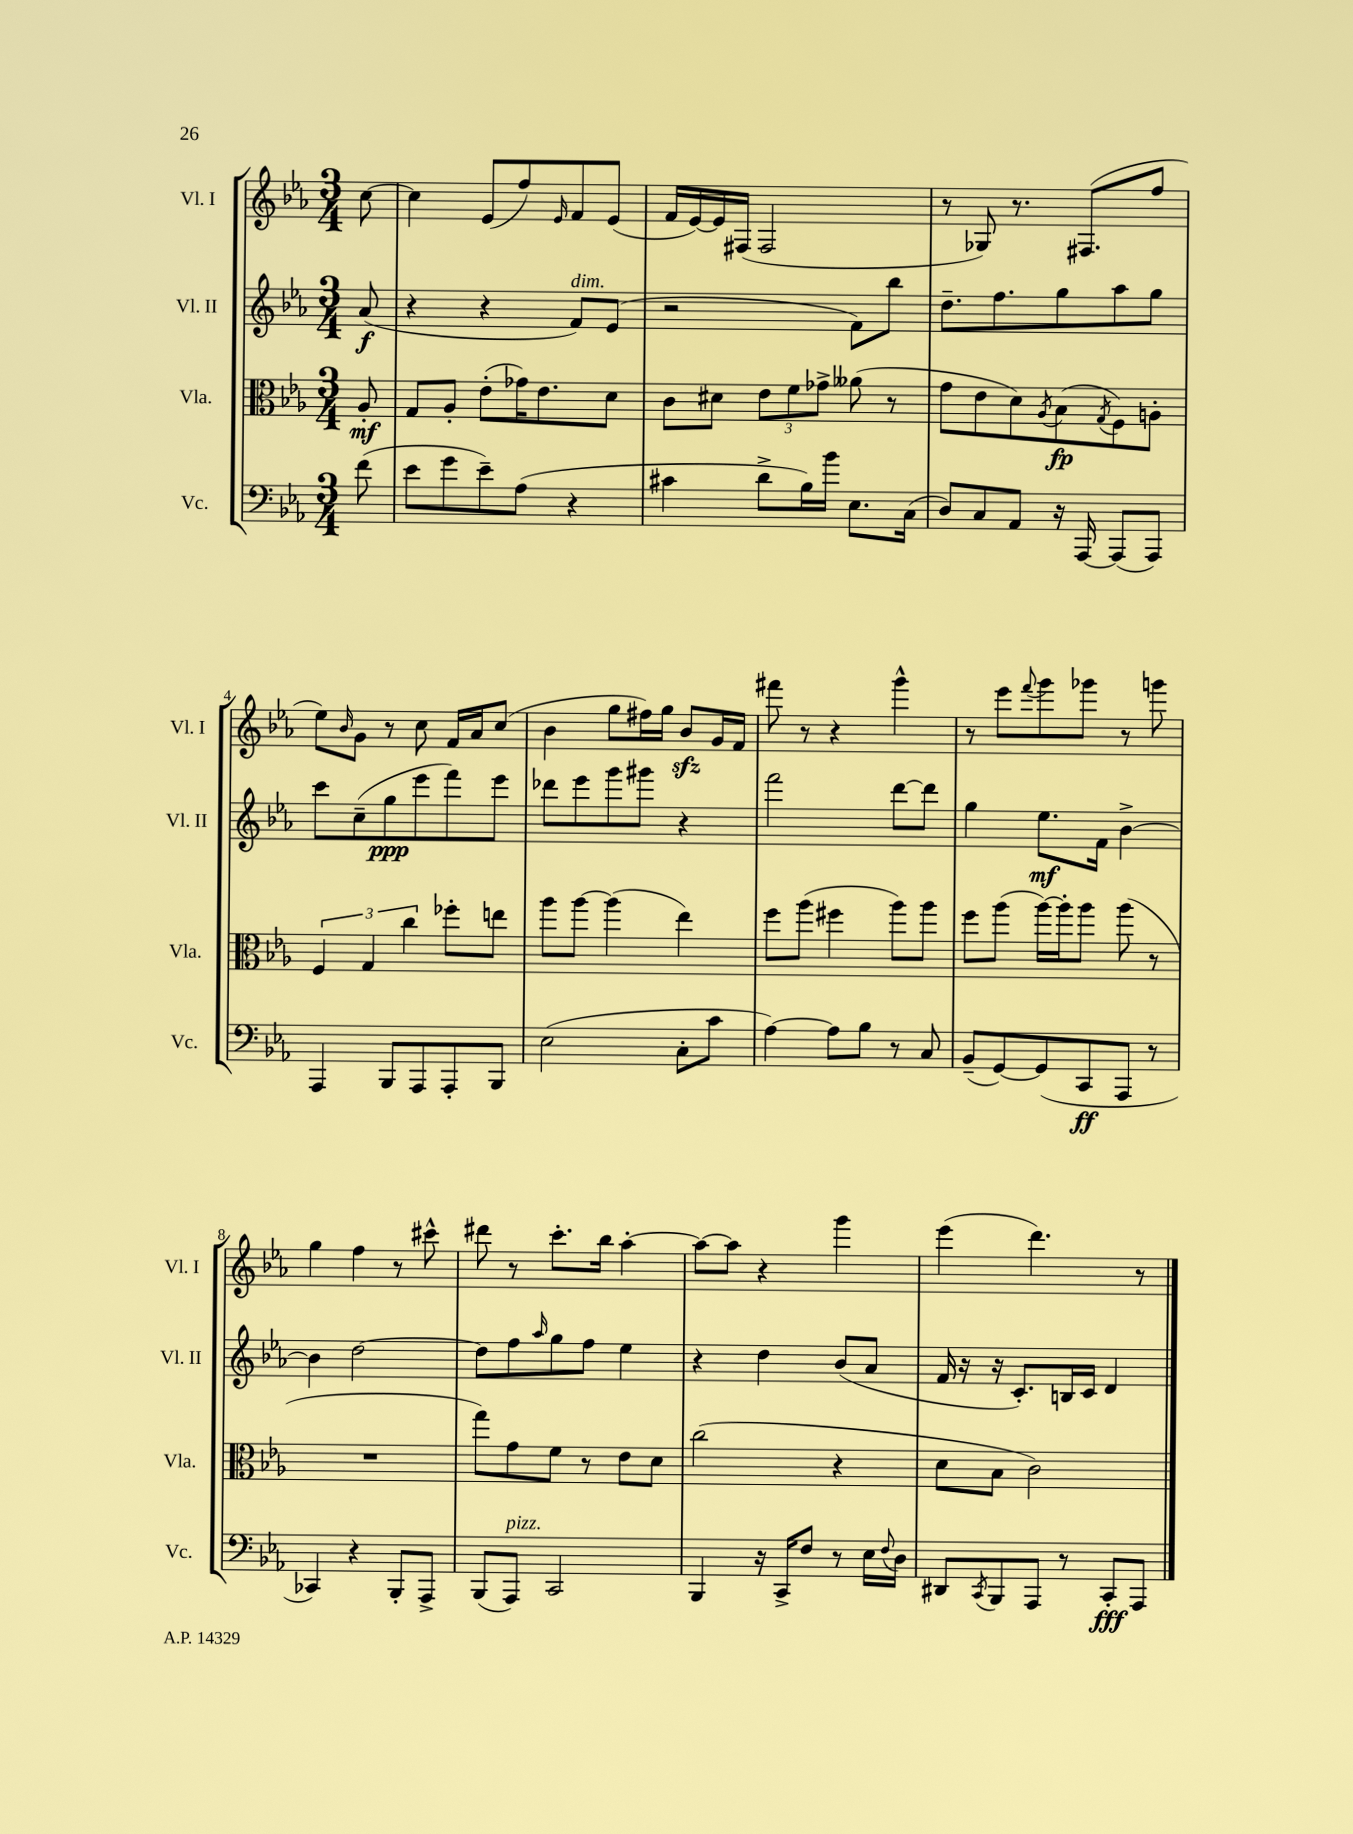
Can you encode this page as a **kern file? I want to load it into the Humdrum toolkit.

**kern	**kern	**kern	**kern
*staff4	*staff3	*staff2	*staff1
*clefF4	*clefC3	*clefG2	*clefG2
*k[b-e-a-]	*k[b-e-a-]	*k[b-e-a-]	*k[b-e-a-]
*M3/4	*M3/4	*M3/4	*M3/4
(8f	8A-'	(8a-	[8cc
=	=	=	=
8e-	8G	4r	4cc]
8g	8A-'	.	.
8e-~)	(8e-'	4r	(8e-
(8A-	16g-)	.	8ff)
.	8.e-	.	.
.	.	.	16qqe-
4r	.	8f)	8f
.	8d	(8e-	(8e-
=	=	=	=
4c#	8c	2r	16f
.	.	.	[16e-)
.	8d#	.	16e-]
.	.	.	(16F#
8d^	12e-	.	2F#
.	12f	.	.
16B-)	.	.	.
.	12g-^	.	.
16b-	.	.	.
8.E-	(8a--	8f)	.
.	8r	8bb-	.
(16C	.	.	.
=	=	=	=
8D)	8g	8.dd~	8r
8C	8e-	.	8G-)
.	.	8.ff	.
8AA-	8d)	.	8.r
.	8qA-	.	.
16r	(8B-	8gg	.
[16AAA-	.	.	(8.F#
.	8qG	.	.
(8AAA-]	8F)	8aa-	.
8AAA-)	8A'	8gg	8ff
=	=	=	=
4AAA-	6F	8ccc	8ee-)
.	.	.	16qqb-
.	.	(8cc~	8g
.	6G	.	.
8BBB-	.	8gg	8r
.	6cc	.	.
8AAA-	.	8eee-	8cc
8AAA-'	8ff-'	8fff)	16f
.	.	.	16a-
8BBB-	8ee	8eee-	(8cc
=	=	=	=
(2E-	8aa-	8ddd-	4b-
.	[8aa-	8eee-	.
.	(4aa-]	8ggg	8gg
.	.	8ggg#	16ff#)
.	.	.	16gg
8C'	4ee-)	4r	8b-
8c	.	.	16g
.	.	.	16f
=	=	=	=
[4A-)	8ff	2fff	8fff#
.	(8aa-	.	8r
8A-]	4ff#	.	4r
8B-	.	.	.
8r	8aa-)	[8ddd	4ggg^^
8C	8aa-	8ddd]	.
=	=	=	=
(8BB-~	8ff	4gg	8r
[8GG)	(8aa-	.	8eee-
.	.	.	8qqfff
(8GG]	[16aa-)	8.ee-	8ggg
.	16aa-']	.	.
8CC	8aa-	.	8ggg-
.	.	16f	.
8AAA-	(8aa-	[4b-^	8r
8r	8r	.	8ggg
=	=	=	=
4CC-)	2.r	4b-]	4gg
4r	.	[2dd	4ff
8BBB-'	.	.	8r
8AAA-^	.	.	8ccc#^^
=	=	=	=
(8BBB-	8gg)	8dd]	8ddd#
8AAA-)	8g	8ff	8r
.	.	16qqaa-	.
2CC	8f	8gg	8.ccc'
.	8r	8ff	.
.	.	.	16bb-
.	8e-	4ee-	[4aa-'
.	8d	.	.
=	=	=	=
4BBB-	(2cc	4r	8aa-_
.	.	.	8aa-]
16r	.	4dd	4r
16CC^	.	.	.
8F	.	.	.
8r	4r	(8b-	4ggg
16E-	.	8a-	.
8qqF	.	.	.
16D	.	.	.
=	=	=	=
8DD#	8d	16f	(4eee-
.	.	16r	.
8qCC	.	.	.
8BBB-	8B-	16r	.
.	.	8.c')	.
8AAA-	2c)	.	4.ddd)
8r	.	16B	.
.	.	16c	.
8CC'	.	4d	.
8AAA-	.	.	8r
==	==	==	==
*-	*-	*-	*-
